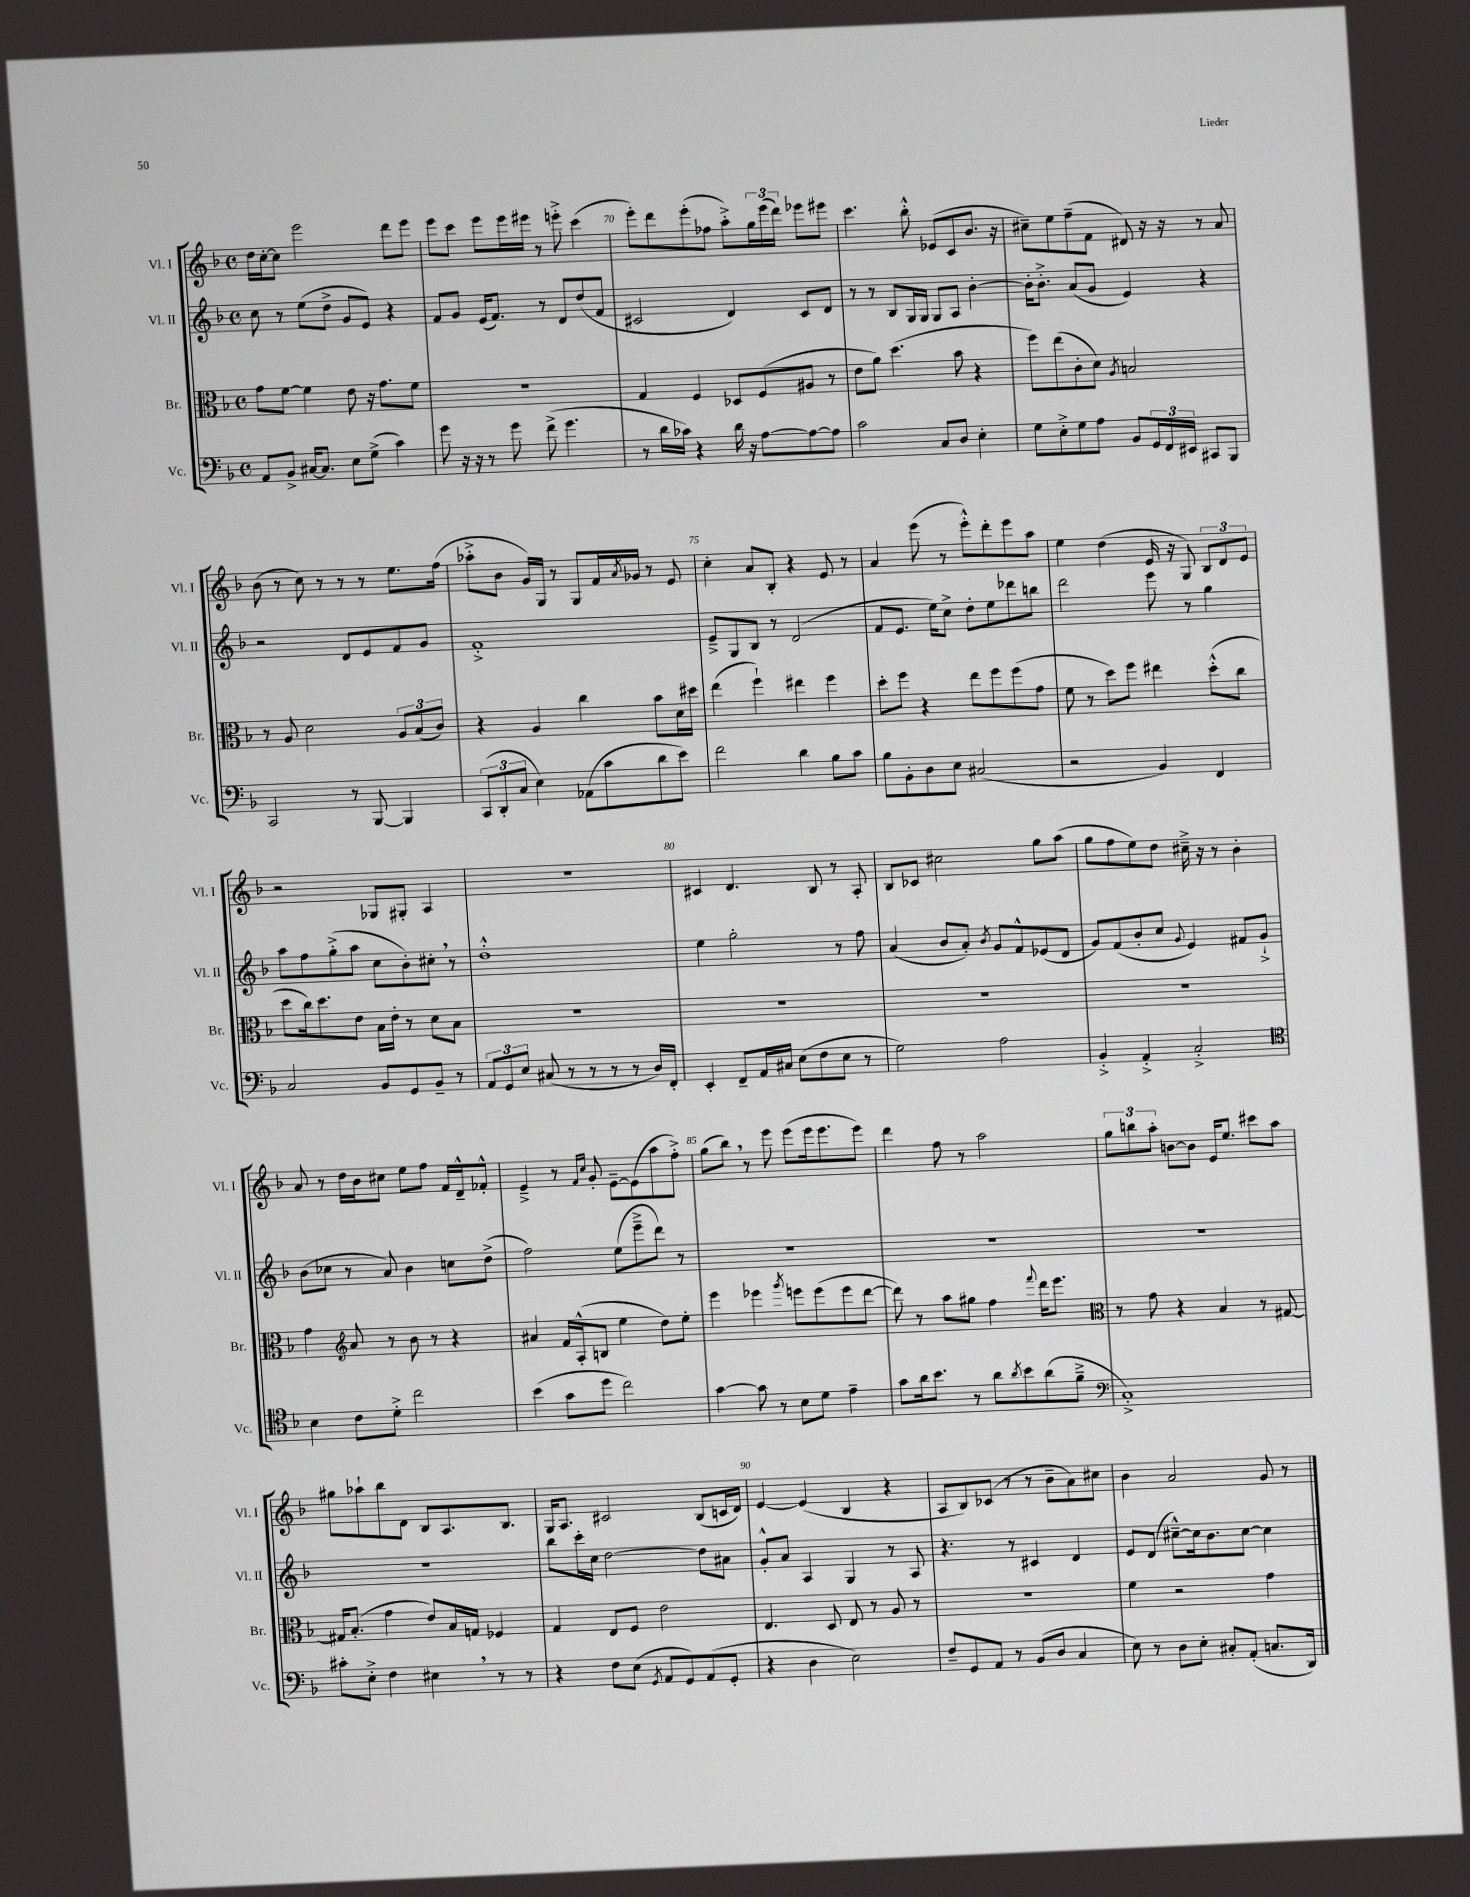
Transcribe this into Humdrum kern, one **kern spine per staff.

**kern	**kern	**kern	**kern
*staff4	*staff3	*staff2	*staff1
*clefF4	*clefC3	*clefG2	*clefG2
*k[b-]	*k[b-]	*k[b-]	*k[b-]
*M4/4	*M4/4	*M4/4	*M4/4
*met(c)	*met(c)	*met(c)	*met(c)
8AA	8g	8cc	16dd
.	.	.	[16cc'
8BB-^	[8f	8r	8cc]
[16C#	4f]	(8ee	2eee
8.C#]	.	.	.
.	.	8dd^	.
8E	8e	8g	.
(8G^	16r	8e)	.
.	8.g	.	.
4c)	.	4r	8ddd
.	8f	.	8eee
=	=	=	=
8g	1r	8f	8eee
16r	.	8g	8ccc
16r	.	.	.
8r	.	(16e	8eee
.	.	8.f)	.
8g	.	.	16eee
.	.	.	16eee#
(8f^	.	8r	8r
4.g	.	8d	8eee'^
.	.	(8dd	(4ccc
.	.	8f	.
=	=	=	=
8r	4G	2c#	8eee')
16d	.	.	8ddd
16c-)	.	.	.
4r	4F	.	(8eee'
.	.	.	8ff-
16d	8D-	4d)	8aa'^)
16r	.	.	.
[8A	(8F	.	24gg
.	.	.	(24eee
.	.	.	24ddd)
8A_	8A#	8c#	8eee-
8A]	8r	8d	8eee#
=	=	=	=
2c	8e	8r	4.ccc
.	8a)	8r	.
.	(4.dd	8B-	.
.	.	16G	8bb-'^^
.	.	16G	.
8C	.	8G	(8e-
8D	8b-	8A	8c
4E'	4r	[4b-'	8.b-
.	.	.	16r
=	=	=	=
8G	8ff)	16b-']	8cc#~)
.	.	8.b-'^	.
8E'^	(8ee	.	8ee
8G	8c'	(8a	(8ff~
8A	8d)	8g	8f
.	8qA	.	.
8BB-	2B	4e)	8d#)
24GG	.	.	16r
24FF	.	.	.
.	.	.	16r
24EE#	.	.	.
8CC#	.	4r	8r
8BBB-	.	.	8a
=	=	=	=
2CC	8r	2r	(8b-
.	8A	.	8r
.	2d	.	8cc)
.	.	.	8r
8r	.	8d	8r
[8BBB-	.	8e	8r
4BBB-]	12A	8f	8.ee
.	(12B-	.	.
.	.	8g	.
.	12c)	.	.
.	.	.	(16ff
=	=	=	=
(12CC	4r	1f'^	8aa-'^
12DD'	.	.	.
.	.	.	8b-
12C	.	.	.
4E)	4A	.	16g)
.	.	.	16G
.	.	.	8r
(8AA-	4cc	.	8G
8c	.	.	16f
.	.	.	8qa
.	.	.	16g-
8d	8b-	.	8r
8e)	16d	.	8e
.	16dd#	.	.
=	=	=	=
2f	(4ee	8e~^	4cc'
.	.	8G	.
.	4ff`)	8B-	8a
.	.	8r	8B-'
4d	4ee#	(2d	4r
8B-	4ff	.	8e
8c	.	.	8r
=	=	=	=
8B-	8dd'	8f	4a
8BB-'	8ff	8.e	.
8D	4r	.	(8eee
.	.	16ee)	.
8E	.	8cc^	8r
(2C#	8ee	8dd'	8eee'^^)
.	8ff	8ee	8ddd'
.	(8ff	8ddd-	8eee
.	8g	8bb	8aa
=	=	=	=
2r	8f	2ddd	4ee
.	8r	.	.
.	8dd)	.	(4dd
.	8ff	.	.
4BB-)	4ee#	8eee	16e
.	.	.	16r
.	.	8r	8G)
4FF	(8dd'^^	4gg	12B-
.	.	.	12d
.	8cc	.	.
.	.	.	12e
=	=	=	=
2C	8dd	8aa	2r
.	16cc)	8ff	.
.	8.dd	.	.
.	.	(8gg'^	.
.	8e	8aa	.
8BB-	16B-	8cc	8G-
.	16e'	.	.
8GG	8r	8b-')	8G#'
8BB-~	8d	8cc#'	4A
8r	8B-	8r	.
=	=	=	=
12AA	1r	1dd'^^	1r
12GG	.	.	.
12E	.	.	.
(8C#	.	.	.
8r	.	.	.
8r	.	.	.
8r	.	.	.
8r	.	.	.
16D)	.	.	.
16FF'	.	.	.
=	=	=	=
4EE'	1r	4ee	4c#
8FF~	.	2gg'	4.d
16AA	.	.	.
16C#	.	.	.
(8E	.	.	.
8F	.	.	8B-
8E	.	8r	8r
8r	.	8ff	8A'
=	=	=	=
2G)	1r	(4a	8B-
.	.	.	8c-
.	.	8b-	2cc#
.	.	8a')	.
.	.	8qb-	.
2A	.	8g	.
.	.	8f^^	.
.	.	(8e-	8gg
.	.	8d	(8aa
=	=	=	=
4BB-'^	1r	8g)	8gg
.	.	(8f	8ff
4AA'^	.	8b-'	8ee)
.	.	8cc	8dd
.	.	8qqg	.
2C'^	.	4e)	16cc#~^
.	.	.	16r
.	.	.	8r
.	.	8f#	4b-'
.	.	8g`^	.
=	=	=	=
*clefC4	*	*	*
4B-	4g	(8b-	8a
.	.	8cc-	8r
*	*clefG2	*	*
8c	8a	8r	16dd
.	.	.	16b-
8d'^	8r	8a)	8cc#
2cc	8b-	4b-	8ee
.	8r	.	8ff
.	4r	8cc	16f
.	.	.	16d~^^
.	.	(8dd^	8f-'^^
=	=	=	=
(4b-	4a#	2ff)	4e~^
8g	16f	.	8r
.	(16A'^^	.	.
.	.	.	16qqf
.	.	.	16qqcc
8dd	8B	.	8g'
2cc)	4ee	(8ee	[8e~
.	.	8eee~^	(8e]
.	8dd)	8ddd)	8aa
.	8ee'	8r	8ff'^)
=	=	=	=
[4g	4eee	1r	(8gg
.	.	.	8bb-)
8g]	4eee-	.	8r
8r	.	.	8eee
.	8qggg	.	.
8B-	8eee	.	(8eee
8d	(8eee	.	16eee
.	.	.	8.eee
4e~	8eee	.	.
.	[8ddd	.	8eee)
=	=	=	=
8g	8ddd])	1r	4ddd
16a	8r	.	.
8.b-	.	.	.
.	8aa	.	8ff
8r	8gg#	.	8r
8a	4ff	.	2aa
8qa	.	.	.
8b-	.	.	.
.	8qqfff	.	.
(8a	16ddd	.	.
.	8.eee	.	.
8f~^	.	.	.
=	=	=	=
*clefF4	*clefC3	*	*
1C'^)	8r	1r	12gg
.	.	.	12bb
.	8g	.	.
.	.	.	12aa'
.	4r	.	[8b
.	.	.	8b]
.	4B-	.	16e
.	.	.	8.ee
.	8r	.	8ccc#
.	[8G#	.	8aa
=	=	=	=
8c#'	16G#]	1r	8gg#
.	(8.B-'	.	.
8E'^	.	.	8aa-`
4F	4g	.	8bb-
.	.	.	8d
4E#	8e)	.	8B-
.	16B-	.	8.A
.	16G	.	.
8r	4F-	.	.
.	.	.	8.B-
8r	.	.	.
=	=	=	=
4r	4G	8bb-	16G
.	.	.	8.A
.	.	16ccc'	.
.	.	16cc	.
8F	8E	[2dd	2c#
(8E	8F	.	.
8qGG	.	.	.
8AA	2e	.	.
8GG)	.	.	.
(8AA	.	8dd]	(8B-
8GG'	.	8a#	16c
.	.	.	16d)
=	=	=	=
4r	4.E	8g'^^	[4e
.	.	8a	.
4D	.	4A	(4e]
.	8D	.	.
2E)	8E	4G	4B-
.	8r	.	.
.	8A	8r	4r
.	8r	8A	.
=	=	=	=
8F~	1r	4.r	8A
8GG	.	.	8B-)
8AA	.	.	(8c-
8r	.	8r	8r
(8BB-	.	4c#	8r
8D	.	.	8b-~
4C	.	4d	8a)
.	.	.	8cc#
=	=	=	=
8E)	4f	8e	4b-
8r	.	(8d	.
8D	2r	[8cc#~^^)	2a
8E'	.	16cc#]	.
.	.	8.b-	.
8C#'	.	.	.
(8AA'	.	[8cc#	.
8.C	4g	4cc#]	8g
.	.	.	8r
16DD)	.	.	.
==	==	==	==
*-	*-	*-	*-
